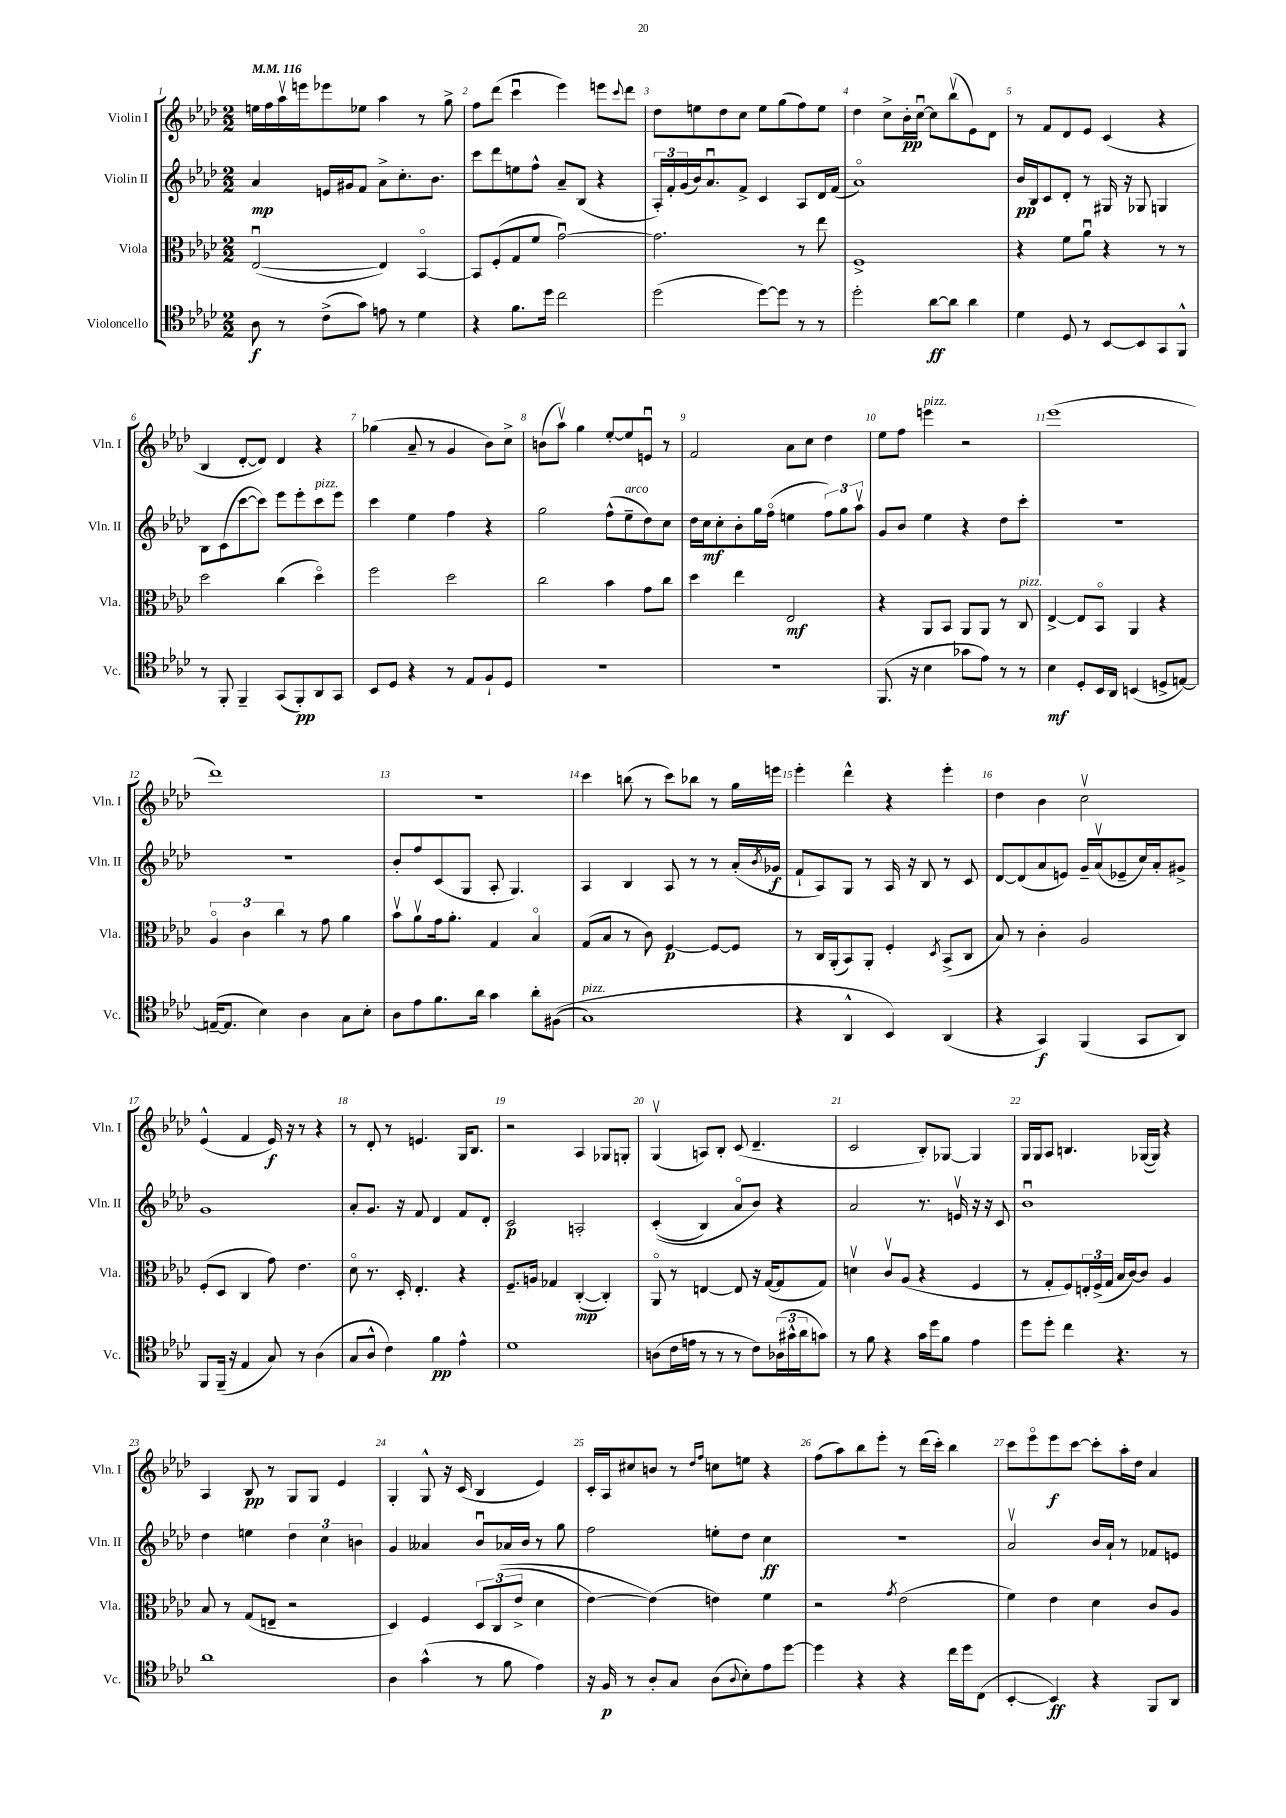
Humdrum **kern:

**kern	**kern	**kern	**kern
*staff4	*staff3	*staff2	*staff1
*clefC4	*clefC3	*clefG2	*clefG2
*k[b-e-a-d-]	*k[b-e-a-d-]	*k[b-e-a-d-]	*k[b-e-a-d-]
*M2/2	*M2/2	*M2/2	*M2/2
*MM116	*MM116	*MM116	*MM116
8A-	([2E-u	4a-	16ee
.	.	.	16ff
8r	.	.	16aa-v
.	.	.	16eee
(8c^	.	16e	8eee-
.	.	16g#	.
8g)	.	8f	8ee-
8e	4E-])	8a-^	4aa-
8r	.	8.cc'	.
4d-	[4BB-o	.	8r
.	.	8.b-	.
.	.	.	8gg^
=	=	=	=
4r	8BB-]	8ccc	8ff
.	(8F'	8ddd-	(8ddd-
8.f	8G	8ee	4cccu
.	8f	8ff^^	.
16dd-	.	.	.
2cc	[2gu)	8a-~	4eee-)
.	.	(8B-	.
.	.	4r	8eee
.	.	.	8qqccc
.	.	.	8ddd-
=	=	=	=
(2dd-	2.g]	24A-')	8dd-
.	.	24f'	.
.	.	(24g	.
.	.	16b-)	8ee
.	.	8.a-u	.
.	.	.	8dd-
.	.	8f^	8cc
[8dd-)	.	4c	8ee
8dd-]	.	.	(8gg
8r	8r	8A-	8ff)
8r	8ee-	16d-	8ee
.	.	(16f	.
=	=	=	=
2dd-'	1F^	1a-o)	4dd-
.	.	.	8cc^
.	.	.	16b-'
.	.	.	[16ccu
[8a-	.	.	8cc]
8a-]	.	.	(8bb-v
4a-	.	.	8e-)
.	.	.	8d-
=	=	=	=
4d-	4r	16b-	8r
.	.	16B-	.
.	.	8c	8f
8D-	8f	8d-'	8d-
8r	8a-u	8r	8e-
[8BB-	4r	16G#	(4c
.	.	16r	.
8BB-]	.	8G-	.
8GG	8r	4G	4r
8FF^^	8r	.	.
=	=	=	=
8r	2dd-	8B-	4B-
8FF'	.	(8c	.
4FF~	.	[8ccc	[8d-'
.	.	8ccc])	8d-])
(8GG	(4cc	8eee-	4d-
8FF')	.	8eee-'	.
8AA-	4dd-o)	8ccc	4r
8GG	.	8eee-	.
=	=	=	=
8BB-	2ff	4ccc	(4gg-
8D-	.	.	.
4r	.	4ee-	8a-~
.	.	.	8r
8r	2dd-	4ff	4g
8E-	.	.	.
8F`	.	4r	8b-)
8D-	.	.	8cc^
=	=	=	=
1r	2cc	2gg	(8b
.	.	.	8aa-v)
.	.	.	4gg
.	4b-	(8ff^^	[8ee-'
.	.	8ee-~	8ee-]
.	8g	8dd-)	8eu
.	8cc	8cc	8r
=	=	=	=
1r	4dd-	16dd-	2f
.	.	16cc	.
.	.	8cc'	.
.	4ee-	8b-'	.
.	.	16gg	.
.	.	(16ffo	.
.	2E-	4ee	8a-
.	.	.	8cc
.	.	12ff)	4dd-
.	.	12gg	.
.	.	12aa-v	.
=	=	=	=
(8.FF	4r	8g	8ee-
.	.	8b-	8ff
16r	.	.	.
4B-	8AA-	4ee-	4eee
.	8BB-	.	.
8g-	8AA-	4r	2r
8e-)	8AA-	.	.
8r	8r	8dd-	.
8r	8C	8ccc'	.
=	=	=	=
4B-	[4E-^	1r	(1eee-
8D-'	8E-]	.	.
16BB-	8BB-o	.	.
16AA-	.	.	.
(4BB	4AA-	.	.
8D^	4r	.	.
[8E)	.	.	.
=	=	=	=
(16E~_	6A-o	1r	1ddd-)
8.E]	.	.	.
.	6c	.	.
4B-)	.	.	.
.	6cc	.	.
4A-	8r	.	.
.	8g	.	.
8G	4a-	.	.
8B-'	.	.	.
=	=	=	=
8A-	8b-v	8b-'	1r
8e-	8a-v	8ff	.
8.f	16g	(8c	.
.	8.a-'	.	.
.	.	8G	.
16a-	.	.	.
4g	4G	8A-'	.
.	.	4.G)	.
8a-'	4B-o	.	.
&((8F#	.	.	.
=	=	=	=
1G)	(8G	4A-	4ccc
.	8B-	.	.
.	8r	4B-	(8bb
.	8c)	.	8r
.	[4F	8A-	8ccc)
.	.	8r	8bb-
.	8F_	8r	8r
.	8F]	(16a-'	16gg
.	.	8qb-	.
.	.	16g-	16eee
=	=	=	=
4r	8r	8f`	4eee-'
.	16C	8A-)	.
.	(16AA-'	.	.
4AA-^^	8BB-)	8G	4ddd-^^
.	8AA-'	8r	.
4BB-&)	4F'	16A-	4r
.	.	16r	.
.	.	8B-	.
.	8qD-	.	.
(4AA-	(8BB-^	8r	4eee-'
.	8C	8c	.
=	=	=	=
4r	8B-)	[8d-	4dd-
.	8r	(8d-]	.
4GG)	4c'	8a-	4b-
.	.	8e)	.
(4FF	2A-	16g~	2ccv
.	.	(16a-v	.
.	.	8e-~	.
8GG	.	16cc)	.
.	.	16a-'	.
8AA-)	.	8g#^	.
=	=	=	=
8FF	(8F'	1g	(4e-^^
(16FF~	8D-	.	.
16r	.	.	.
4E-	4C	.	4f
8G)	8g)	.	16e-)
.	.	.	16r
8r	4.e-	.	8r
(4A-	.	.	4r
=	=	=	=
8G	8d-o	8a-'	8r
8A-^^	8.r	8.g	8d-'
4c)	.	.	8r
.	16D-'	16r	.
.	4.E-'	8f	4.e
4f	.	4d-	.
4e-^^	4r	8f	16G
.	.	.	8.B-
.	.	8d-'	.
=	=	=	=
1d-	8.F~	2c	2r
.	16A	.	.
.	4G-	.	.
.	([4C'	2A'	4A-
.	4C'])	.	8G-
.	.	.	8G'
=	=	=	=
(8A	8AA-o	&((4c'	(4Gv
16c	8r	.	.
16e	.	.	.
8r	[4E	4B-)	8A)
8r	.	.	8B-'
8r	8E]	8a-o	(8c
8c)	16r	8b-&)	4.d-~
.	([16G	.	.
(24A-	8G]	4r	.
24g#^^	.	.	.
24a-	.	.	.
8g)	8G)	.	.
=	=	=	=
8r	4dv	2a-	2c
8f	.	.	.
4r	8cv	.	.
.	(8A-	.	.
16g	4r	8.r	8B-')
16dd-	.	.	.
8f	.	.	[8G-
.	.	16ev	.
4e-	4F	16r	4G-]
.	.	16r	.
.	.	8c	.
=	=	=	=
8dd-	8r	1b-u	16G
.	.	.	16G
8dd-'	8G'	.	8A-
4cc	8F)	.	4.B
.	24E'	.	.
.	(24F^	.	.
.	24G	.	.
4.r	16B-	.	.
.	[16c)	.	.
.	8c]	.	([16G-
.	.	.	16G-])
.	4A-	.	4r
8r	.	.	.
=	=	=	=
1a-	8B-	4dd-	4A-
.	8r	.	.
.	(8G	4ee	8B-
.	8E~	.	8r
.	2r	6dd-	8G
.	.	.	8G
.	.	6cc	.
.	.	.	4e-
.	.	6b	.
=	=	=	=
4A-	4D-)	4g	4G'
(4g^^	4F	4a--	8G^^
.	.	.	16r
.	.	.	(16c
8r	12D-	8b-u	4B-
.	&((12C	.	.
8f	.	16a-	.
.	12e-^	.	.
.	.	16b-	.
4e-)	4d-	8r	4e-)
.	.	8gg	.
=	=	=	=
16r	[4e-)	2ff	16c'
16F	.	.	16A-
8r	.	.	8cc#
8A-'	(4e-]&)	.	8b
8G	.	.	8r
.	.	.	16qqdd-
.	.	.	16qqff
(8A-	4e)	8ee'	8cc
8qqA-	.	.	.
8B-')	.	8dd-	8ee
8e-	4f	4cc	4r
[8dd-	.	.	.
=	=	=	=
4dd-]	2r	1r	(8ff
.	.	.	8aa-)
4r	.	.	8bb-
.	.	.	8eee-'
.	8qg	.	.
4r	(2e-	.	8r
.	.	.	(16ddd-
.	.	.	16ccc')
16cc	.	.	4bb-
16dd-	.	.	.
(8C	.	.	.
=	=	=	=
[4BB-'	4f)	2a-v	8ccc
.	.	.	8eee-o
4BB-])	4e-	.	8eee-
.	.	.	[8ccc
4r	4d-	16b-	8ccc']
.	.	16a-`	.
.	.	8r	16aa-'
.	.	.	16dd-
8FF	8c	8f-	4a-
8AA-	8A-	8e	.
==	==	==	==
*-	*-	*-	*-
